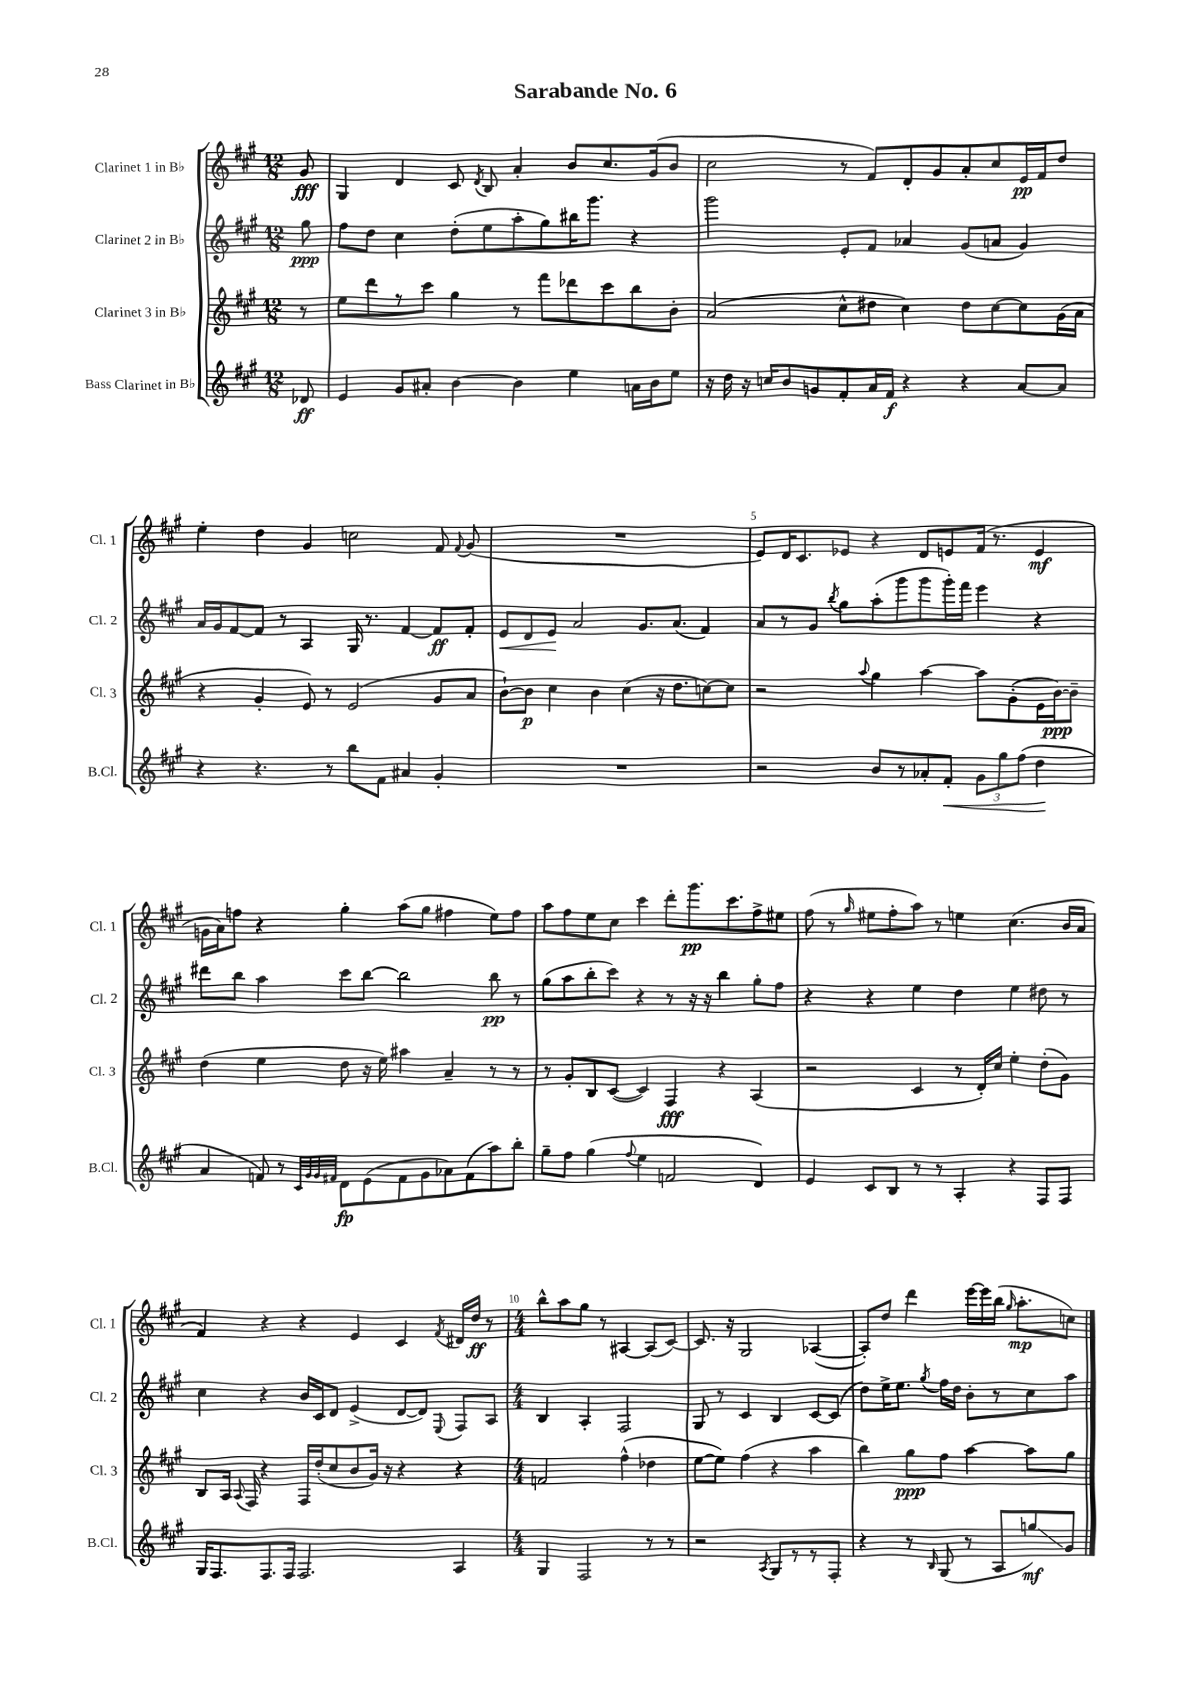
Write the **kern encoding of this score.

**kern	**kern	**kern	**kern
*staff4	*staff3	*staff2	*staff1
*clefG2	*clefG2	*clefG2	*clefG2
*k[f#c#g#]	*k[f#c#g#]	*k[f#c#g#]	*k[f#c#g#]
*M12/8	*M12/8	*M12/8	*M12/8
8d-/	8r	8gg#\	8g#/
=	=	=	=
4e/	8ee\L	8ff#\L	4G#/
.	8ddd\	8dd\J	.
8g#/L	8r	4cc#\	4d/
8a#'/J	8ccc#\J	.	.
[4b\	4gg#\	(8dd'\L	8c#/
.	.	.	8qd/
.	.	8ee\	8B/
4b\]	8r	8aa'\	4a'/
.	8fff#\L	8gg#\)	.
4ee\	8ddd-\	16bb#\K	8b/L
.	.	8.ggg#\J	.
.	8ccc#\	.	8.cc#/
16a\LL	8bb\	4r	.
16b\J	.	.	(16g#/k
8ee\J	8b'\J	.	8b/J
=	=	=	=
16r	(2a/	2ggg#\	2cc#\
16dd\	.	.	.
16r	.	.	.
16cc/LK	.	.	.
8b/	.	.	.
8g/	.	.	.
8f#'/	8cc#^^\L	8e'/L	8r
16a/L	8dd#\J	8f#/J	8f#/L)
16f#/JJ	.	.	.
4r	4cc#\)	4a-/	8d'/
.	.	.	8g#/
4r	8dd#\L	(8g#/L	8a'/
.	[8cc#\	8a/J	8cc#/
[8a/L	8cc#\]	4g#/)	16e/L
.	.	.	16f#/J
8a/]J	(16g#\L	.	8dd/J
.	16a\JJ	.	.
=	=	=	=
4r	4r	16a/LL	4ee'\
.	.	16g#/J	.
.	.	[8f#/	.
4.r	4g#'/	8f#/]J	4dd\
.	.	8r	.
.	8e/)	4A/	4g#/
8r	8r	.	.
8bb\L	(2e/	16G#/	2cc\
.	.	8.r	.
8f#\J	.	.	.
4a#/	.	[4f#/	.
4g#'/	8g#/L	8f#/]L	8f#/
.	.	.	8qqf#/
.	8a/J	8f#'/J	(8g#/
=	=	=	=
1.r	[8b`\L)	8e/L	1.r
.	8b\]J	8d/	.
.	4cc#\	8e/J	.
.	.	2a/	.
.	4b\	.	.
.	(4cc#\	.	.
.	.	8.g#/L	.
.	16r	.	.
.	8.dd\L	(8.a/J	.
.	[8cc\)	4f#/)	.
.	8cc\]J	.	.
=	=	=	=
2r	2r	8a/L	8e/L)
.	.	8r	16d/K
.	.	.	8.c#/
.	.	8g#/J	.
.	.	8qbb/	.
.	.	8gg#\L	8e-/J
.	8qqaa/	.	.
8b/L	4gg#\	(8aa'\	4r
8r	.	8ggg#\	.
8a-'/	[4aa\	8ggg#\	8d/L
8f#'/J	.	16ggg#'\L)	8e/
.	.	16fff#\JJ	.
12g#\L	8aa\]L	4eee\	(16f#/Jk
.	.	.	8.r
12gg#\	.	.	.
.	(8g#'\	.	.
(12ff#\J	.	.	.
4dd\	16e\L	4r	4e/
.	[16b\J)	.	.
.	8b~\]J	.	.
=	=	=	=
4a/	(4dd\	8ddd#\L	16g\LL
.	.	.	16a\J)
.	.	8bb\J	8ff\J
8f/)	4ee\	4aa\	4r
8r	.	.	.
32qqc#/LLL	.	.	.
32qqg#/	.	.	.
32qqg#/	.	.	.
32qqf#/JJJ	.	.	.
8d\L	8dd\	8ccc#\L	4gg#'\
(8e\	16r	[8bb\J	.
.	16ee\)	.	.
8f#\	4aa#\	2bb\]	(8aa\L
8g#\	.	.	8gg#\J
8a-\)	4a~/	.	4ff#\
(8f#\	.	.	.
8aa\)	8r	8bb\	8ee\L)
8bb'\J	8r	8r	8ff#\J
=	=	=	=
8gg#~\L	8r	(8gg#\L	8aa\L
8ff#\J	8g#'/L	8aa\	8ff#\
(4gg#\	8B/	8bb'\	8ee\
.	([8c#/J	8ccc#\J)	8cc#\J
8qqff#/	.	.	.
4ee\	4c#/])	4r	4ccc#\
2f/	4F#/	8r	8ddd'\L
.	.	16r	8.ggg#\
.	.	16r	.
.	4r	4bb\	.
.	.	.	8.ccc#\
4d/)	(4A/	8gg#'\L	8ff#^\
.	.	8ff#\J	8ee#\J
=	=	=	=
4e/	2r	4r	(8ff#\
.	.	.	8r
.	.	.	16qqgg#/
8c#/L	.	4r	8ee#\L
8B/J	.	.	8ff#'\
8r	4c#/	4ee\	8aa\J)
8r	.	.	8r
4A'/	8r	4dd\	4ee\
.	16d'/LL)	.	.
.	16cc#/JJ	.	.
4r	4ee'\	4ee\	(4.cc#\
8F#/L	(8dd'\L	8dd#\	.
8F#/J	8g#\J)	8r	16b/LL
.	.	.	16a/JJ
=	=	=	=
16G#/LK	8B/L	4cc#\	4f#/)
8.F#/	.	.	.
.	16A/Jk	.	.
.	8qqA/	.	.
.	16F#/	.	.
8.F#/	4r	4r	4r
16F#/Jk	.	.	.
2.F#/	16F#/LL	16b/LL	4r
.	(16dd'/J	16c#/J	.
.	8cc#/	8d/J	.
.	8b/	(4e^/	4e/
.	16g#/Jk)	.	.
.	16r	.	.
.	4r	[8d/L	4c#/
.	.	8d/]J)	.
.	.	8qqE/	8qf#/
4A/	4r	8F#/L	16d#/LL
.	.	.	16dd/JJ
.	.	8A/J	8r
=	=	=	=
*M4/4	*M4/4	*M4/4	*M4/4
4G#/	2f/	4B/	8bb^^\L
.	.	.	8aa\
2F#/	.	4A'/	8gg#\J
.	.	.	8r
.	(4ff#^^\	2F#/	[4A#/
8r	4dd-\	.	(8A#/]L
8r	.	.	[8c#/J)
=	=	=	=
2r	[8ee\L	8G#/	8.c#/]
.	8ee\]J)	8r	.
.	.	.	16r
.	(4ff#\	4c#/	2G#/
8qA/	.	.	.
8G#/L	4r	4B/	.
8r	.	.	.
8r	4aa\	[8c#/L	([4A-/
8F#'/J	.	(8c#/]J	.
=	=	=	=
4r	4bb\)	8dd\L)	8A-'/]L)
.	.	16ee^\K	8dd/J
.	.	8.ee\J	.
8r	8gg#\L	.	4ddd\
16qqB/	.	8qgg#/	.
(8G#/	8ff#\J	16ff#\LL	.
.	.	16dd\JJ	.
8r	[4aa\	8b'\L	[16eee\LL
.	.	.	16eee\]
8A/L	.	8r	(16bb\JJ
.	.	.	16qqgg#/
.	.	.	8.aa'\L
8gg/)	8aa\]L	8cc#\	.
8g#/J	8gg#\J	8aa\J	8cc\J)
==	==	==	==
*-	*-	*-	*-
